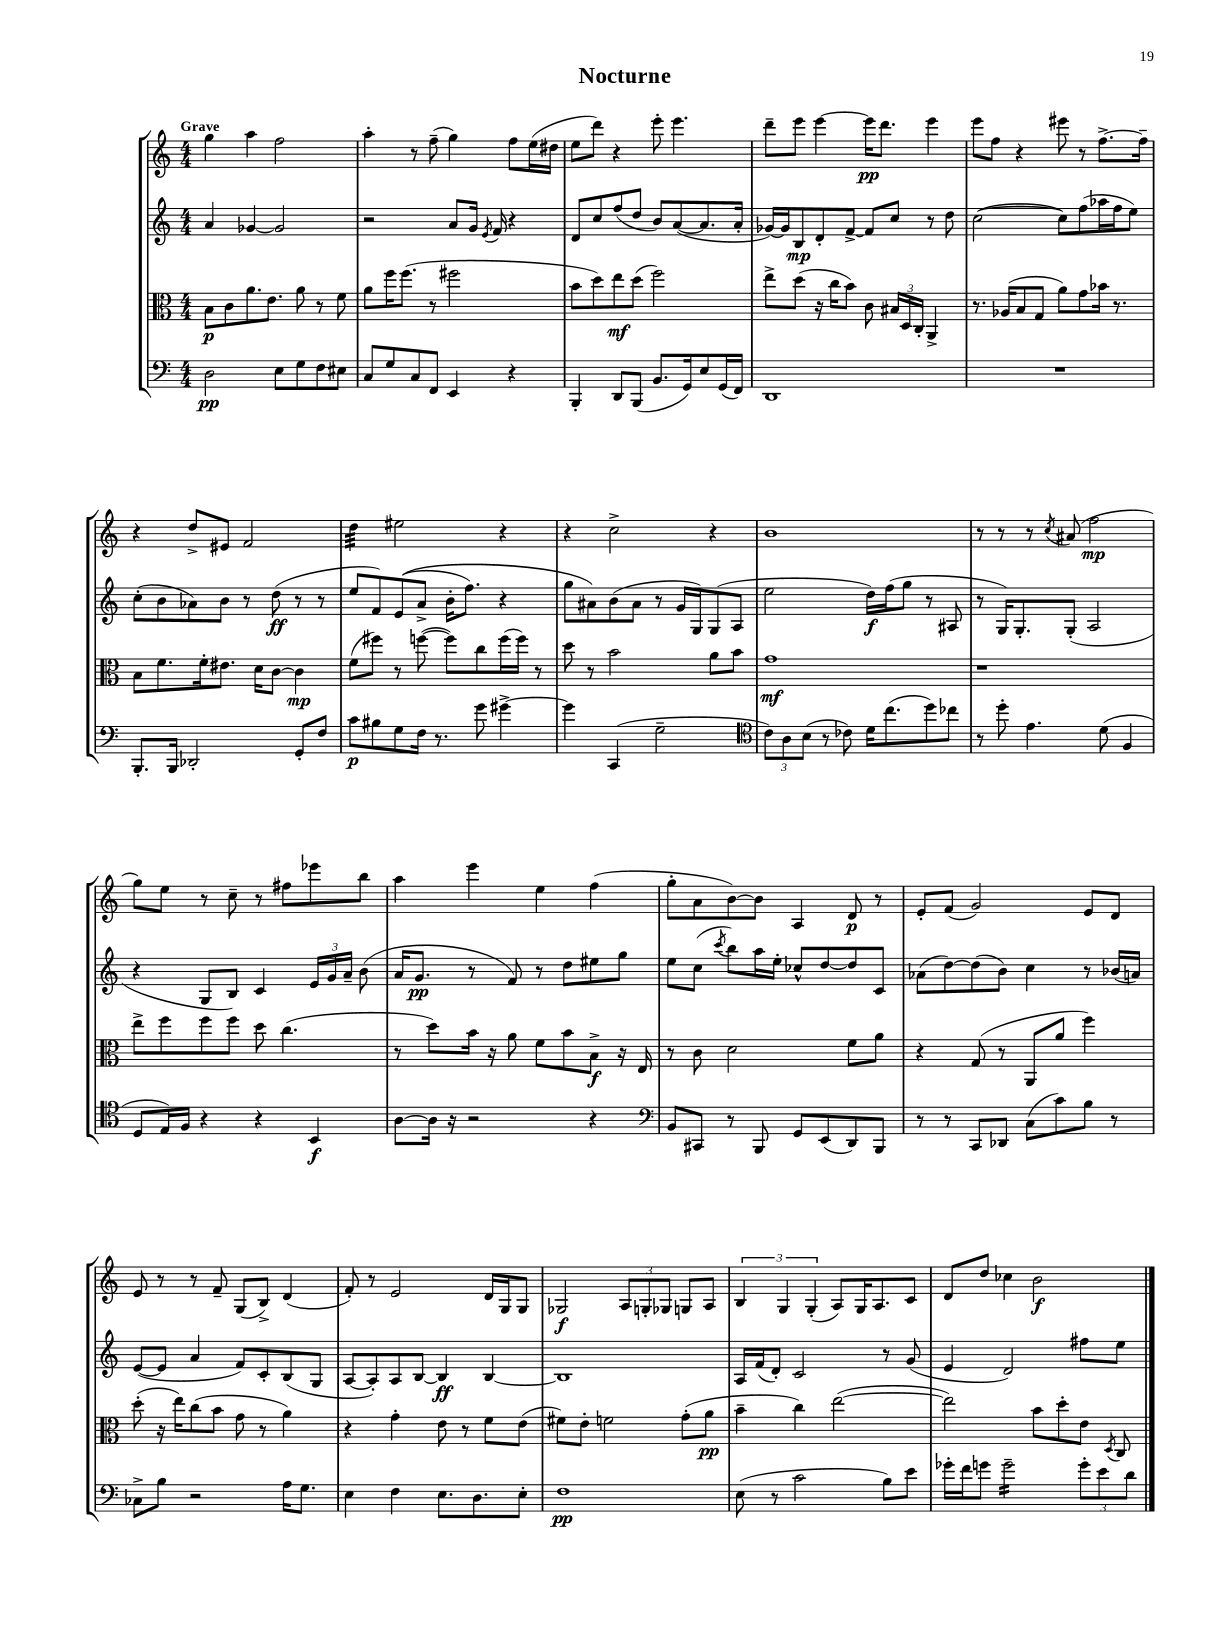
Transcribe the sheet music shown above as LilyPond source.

\header { title = "Nocturne" }
<<
\new StaffGroup <<
\new Staff = "s0" {
    \clef treble \key c \major \numericTimeSignature \time 4/4 \tempo "Grave"
    \autoBeamOff g''4 a''4 f''2 |
    a''4-. r8 f''8--( g''4) f''8[ e''16( dis''16] |
    e''8[ d'''8]) r4 e'''8-. e'''4. |
    d'''8[-- e'''8] e'''4~ e'''16[\pp d'''8.] e'''4 |
    e'''8[ f''8] r4 eis'''8 r8 f''8.[~-> f''16]-- |
    r4 d''8[-> eis'8] f'2 |
    d''4:32 eis''2 r4 |
    r4 c''2-> r4 |
    b'1 |
    r8 r8 r8 \acciaccatura { c''8 } ais'8( f''2\mp |
    g''8[) e''8] r8 c''8-- r8 fis''8[ ees'''8 b''8] |
    a''4 e'''4 e''4 f''4( |
    g''8[-. a'8 b'8~) b'8] a4 d'8\p r8 |
    e'8[-. f'8]( g'2) e'8[ d'8] |
    e'8 r8 r8 f'8-- g8[( b8]->) d'4( |
    f'8-.) r8 e'2 d'16[ g16 g8] |
    ges2\f \tuplet 3/2 { a8[ g8-. ges8] } g8[ a8] |
    \tuplet 3/2 { b4 g4 g4-.( } a8[) g16 a8. c'8] |
    d'8[ d''8] ces''4 b'2\f \bar "|." |
}
\new Staff = "s1" {
    \clef treble \key c \major \numericTimeSignature \time 4/4
    \autoBeamOff a'4 ges'4~ ges'2 |
    r2 a'8[ g'16] \acciaccatura { e'8 } f'16 r4 |
    d'8[ c''8 f''8( d''8] b'8[) a'8~( a'8. a'16]-. |
    ges'16[~) ges'16 b8\mp d'8-. f'8]~-> f'8[ c''8] r8 d''8 |
    c''2~( c''8[) f''8( aes''16 f''16 e''8]) |
    c''8[-.( b'8 aes'8) b'8] r8 d''8\ff( r8 r8 |
    e''8[ f'8) e'8(\( a'8]-> b'16[-. f''8.]) r4 |
    g''8[ ais'8\) b'8( ais'8] r8 g'16[ g16) g8( a8] |
    e''2 d''16[\f) f''16( g''8] r8 ais8 |
    r8 g16[) g8.-. g8]-.( a2 |
    r4 g8[ b8]) c'4 \tuplet 3/2 { e'16[ g'16 a'16]-- } b'8( |
    a'16[ g'8.]\pp r8 f'8) r8 d''8[ eis''8 g''8] |
    e''8[ c''8]( \acciaccatura { c'''8 } b''8[) a''16 e''16]-. ces''8[-^ d''8~ d''8 c'8] |
    aes'8[( d''8~) d''8( b'8]) c''4 r8 bes'16[( a'16]) |
    e'8[~( e'8] a'4 f'8[) c'8-. b8( g8] |
    a8[~ a8-.) a8 b8]~ b4\ff b4~ |
    b1 |
    a16[ f'16( d'8]-.) c'2 r8 g'8( |
    e'4 d'2) fis''8[ e''8] \bar "|." |
}
\new Staff = "s2" {
    \clef alto \key c \major \numericTimeSignature \time 4/4
    \autoBeamOff b8[\p c'8 a'8. e'8.] a'8 r8 f'8 |
    a'8[ f''16 f''8.]( r8 fis''2 |
    b'8[ d''8) e''8\mf d''8]( f''2) |
    e''8[-> d''8]( r16 c''16[ b'8]) c'8 \tuplet 3/2 { bis16[ d16 c16]-. } a,4-> |
    r8. aes16[( b8 g8] a'8[) g'8 bes'16] r8. |
    b8[ f'8. f'16-. eis'8.] d'16[ c'8]~ c'4\mp |
    f'8[( fis''8]) r8 f''8~( f''8[) c''8 f''16( f''16]) r8 |
    d''8 r8 b'2 a'8[ b'8] |
    g'1\mf |
    r1 |
    e''8[-> f''8 f''8 f''8] d''8 c''4.( |
    r8 d''8[) b'16] r16 a'8 f'8[ b'8 b8]->\f r16 e16 |
    r8 c'8 d'2 f'8[ a'8] |
    r4 g8( r8 a,8[ a'8] f''4) |
    d''8-.( r16 e''16[) c''8( b'8] g'8 r8 a'4) |
    r4 g'4-. e'8 r8 f'8[ e'8]( |
    fis'8[) e'8]-. f'2 g'8[-.( a'8]\pp |
    b'4-- c''4) e''2~( |
    e''2) b'8[ d''8-. e'8] \acciaccatura { d8 } c8 \bar "|." |
}
\new Staff = "s3" {
    \clef bass \key c \major \numericTimeSignature \time 4/4
    \autoBeamOff d2\pp e8[ g8 f8 eis8] |
    c8[ g8 c8 f,8] e,4 r4 |
    b,,4-. d,8[ b,,8]( b,8.[ g,16) e8 g,16( f,16]) |
    d,1 |
    R1 |
    b,,8.[-. b,,16] des,2-. g,8[-. f8] |
    c'8[\p bis8 g8 f16] r8. g'8 gis'4~-> |
    gis'4 c,4( g2-- |
    \clef tenor \tuplet 3/2 { c'8[) a8 b8]( } r8 ces'8) d'16[ c''8.( d''8) ces''8] |
    r8 d''8-. e'4. d'8( f4 |
    d8[ e16) f16] r4 r4 b,4\f |
    a8[~ a16] r16 r2 r4 |
    \clef bass b,8[ cis,8] r8 b,,8 g,8[ e,8( d,8) b,,8] |
    r8 r8 c,8[ des,8] c8[( c'8) b8] r8 |
    ces8[-> b8] r2 a16[ g8.] |
    e4 f4 e8.[ d8. e8]-. |
    f1\pp |
    e8( r8 c'2 b8[) e'8] |
    ges'16[-. f'16 g'8] g'2:16-- \tuplet 3/2 { g'8[-. e'8 d'8] } \bar "|." |
}
>>
>>
\layout { \context { \Score \remove "Bar_number_engraver" } }
